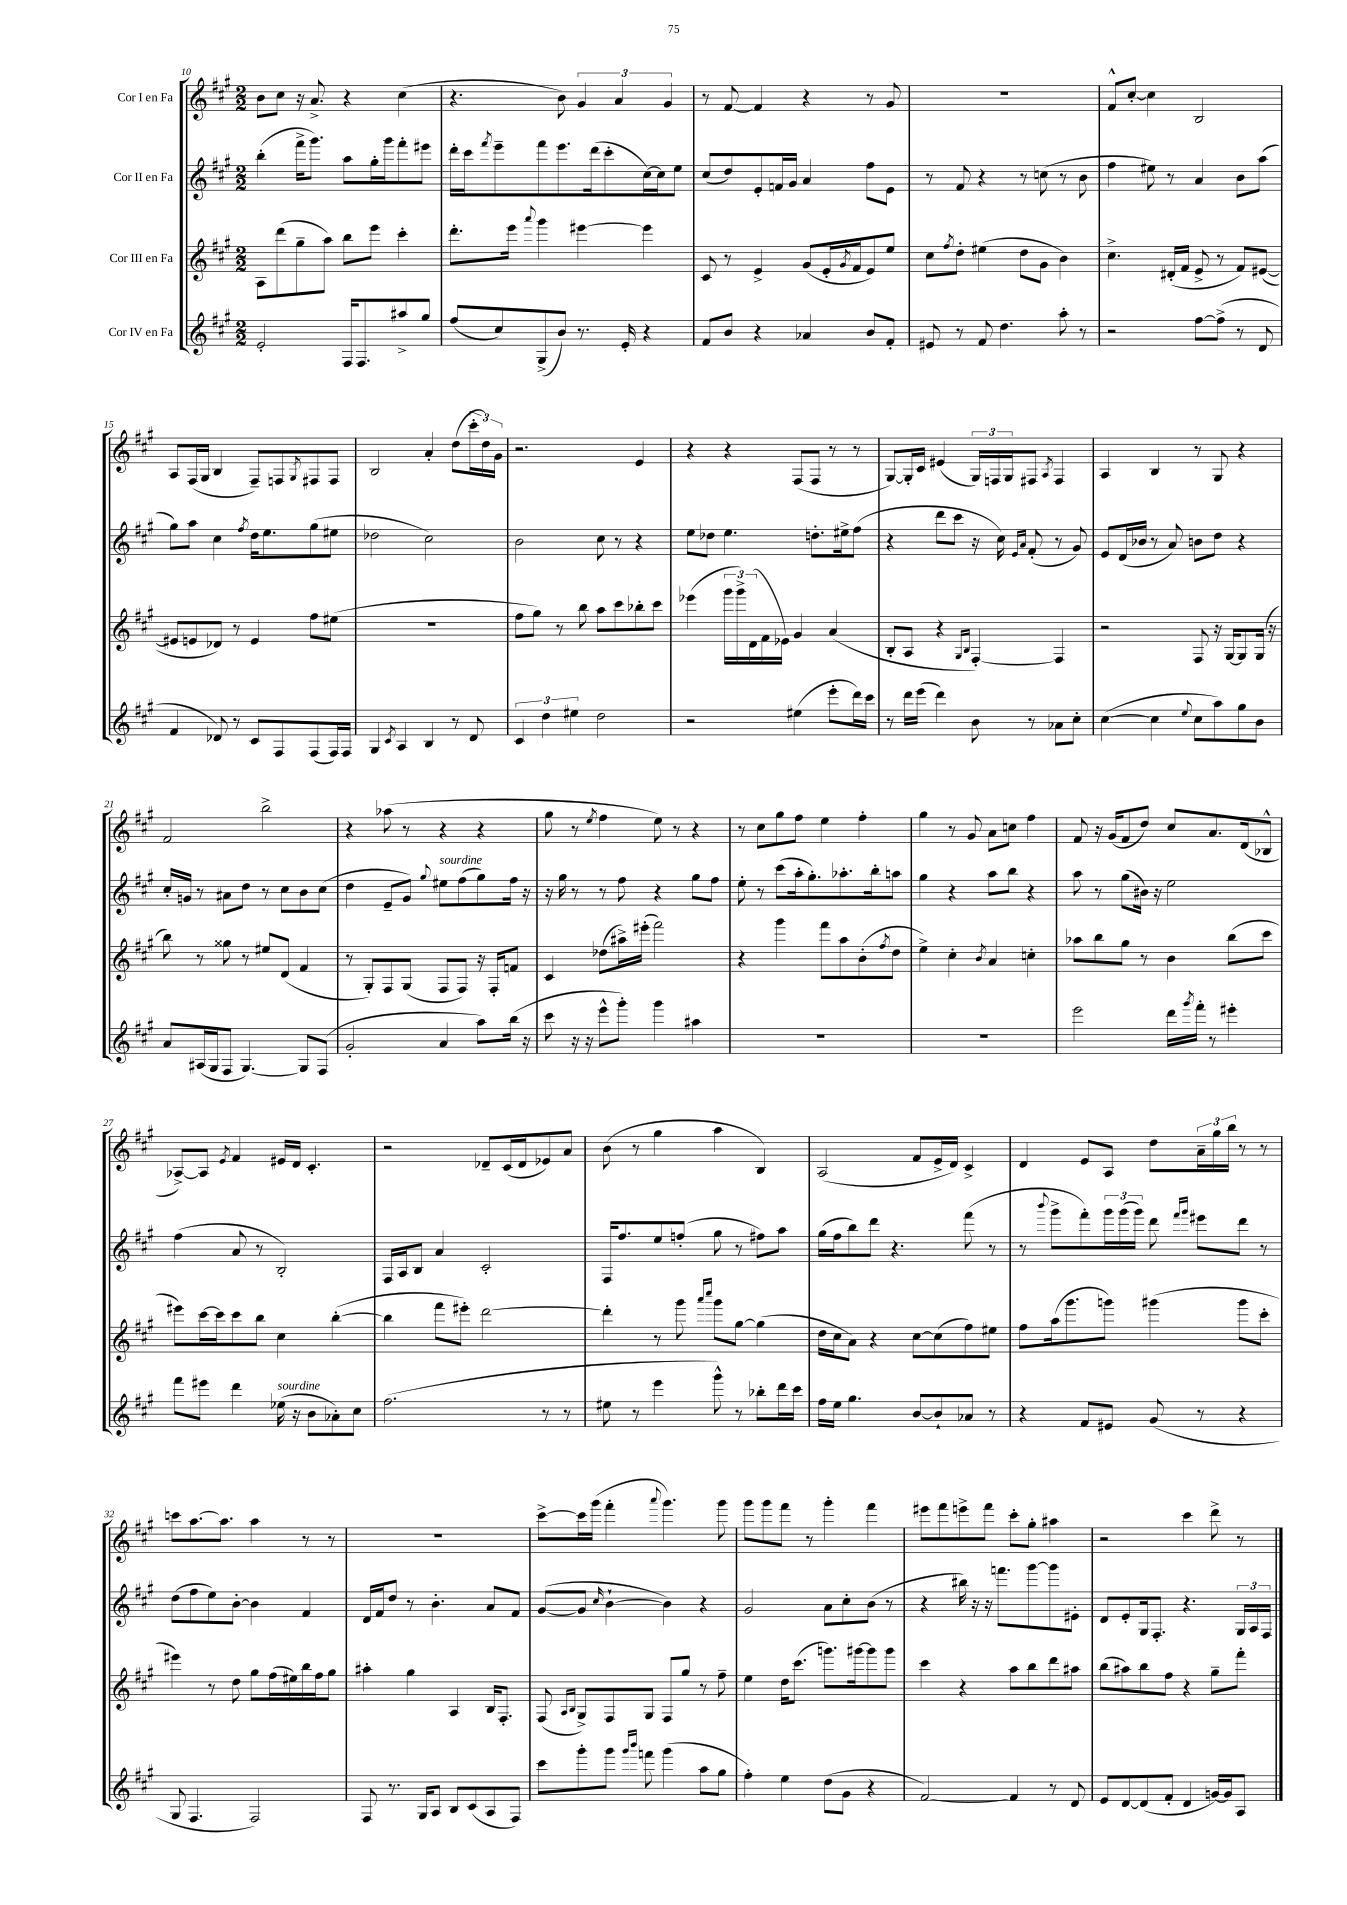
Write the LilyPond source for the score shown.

<<
\new StaffGroup <<
\new Staff = "s0" \with { instrumentName = "Cor I en Fa" } {
    \clef treble \key a \major \numericTimeSignature \time 2/2
    b'8 cis''8 r16 a'8.-> r4 cis''4( |
    r4. b'8) \tuplet 3/2 { gis'4 a'4 gis'4 } |
    r8 fis'8~ fis'4 r4 r8 gis'8 |
    R1 |
    fis'8-^ cis''8~-. cis''4 b2 |
    a8 fis16( gis16 b4 fis8--) f8 \acciaccatura { gis8 } fis8 fis8 |
    b2 a'4-. d''8( \tuplet 3/2 { cis'''16-. d''16) gis'16 } |
    r2. e'4 |
    r4 r4 fis8( fis8 r8 r8 |
    gis8~) gis16-. cis'16 eis'4( \tuplet 3/2 { gis16) f16 gis16 } fis8 \acciaccatura { a8 } fis4 |
    a4 b4 r8 gis8 r4 |
    fis'2 b''2-> |
    r4 aes''8( r8 r4 r4 |
    gis''8 r8 \acciaccatura { e''8 } fis''4 e''8) r8 r4 |
    r8 cis''8 gis''8 fis''8 e''4 fis''4-. |
    gis''4 r8 gis'8 a'8 c''8 fis''4 |
    fis'8 r16 gis'16( fis'8 d''8) cis''8 a'8. d'16( bes8-^ |
    aes8~->) aes8 \acciaccatura { e'8 } fis'4 eis'16 d'16 cis'4.-. |
    r2 des'8-- cis'16( des'16 ees'8) a'8 |
    b'8( r8 gis''4 a''4 b4) |
    a2( fis'8 e'16-> d'16) cis'4-> |
    d'4 e'8 a8 d''8 \tuplet 3/2 { a'16-- gis''16 b''16 } r8 r8 |
    c'''8 a''8.~ a''8. a''4 r8 r8 |
    R1 |
    cis'''8~-> cis'''16 gis'''16( fis'''4-. \appoggiatura { a'''8 } gis'''4.) gis'''8 |
    gis'''8 gis'''8 fis'''8 r8 gis'''4-. fis'''4 |
    eis'''8 fis'''8 e'''8-> fis'''8 cis'''8-. gis''8-. ais''4 |
    r2 cis'''4 d'''8-> r8 \bar "|." |
}
\new Staff = "s1" \with { instrumentName = "Cor II en Fa" } {
    \clef treble \key a \major \numericTimeSignature \time 2/2
    b''4-.( fis'''16-> gis'''8.) a''8 gis''16-. gis'''16 fis'''8-. eis'''8 |
    d'''16-. cis'''16 \acciaccatura { fis'''8 } e'''8-- fis'''8 e'''8. d'''16( cis'''8-. cis''16~) cis''16 e''8 |
    cis''8( d''8) e'8-. f'16 gis'16 a'4 fis''8 e'8 |
    r8 fis'8 r4 r8 c''8( r8 b'8 |
    fis''4 eis''8) r8 a'4 b'8 a''8( |
    gis''8) a''8 cis''4 \acciaccatura { fis''8 } d''16 e''8. gis''8( eis''8 |
    des''2 cis''2) |
    b'2 cis''8 r8 r4 |
    e''8 des''8 e''4. d''8.-. eis''16-> fis''8( |
    r4 d'''8 cis'''8 r16 cis''16) \grace { e'16 a'16 } fis'8-.( r8 gis'8) |
    e'8 d'16( bes'16 r8 a'8) b'8 d''8 r4 |
    cis''16-. g'16 r8 ais'8 d''8 r8 cis''8 b'8 cis''8( |
    d''4 e'8-- gis'8) \appoggiatura { gis''8 } eis''8^\markup { \italic "sourdine" } fis''8( gis''8) fis''16 r16 |
    r16 gis''16 r8 r8 fis''8 r4 gis''8 fis''8 |
    e''8-. r8 cis'''8( a''16-. gis''8.-.) aes''8.-. b''16-. a''8 |
    gis''4 r4 a''8 b''8 r4 |
    a''8 r8 gis''8( bis'16) r16 e''2 |
    fis''4( a'8 r8 b2-.) |
    fis16 a16 b8 a'4 cis'2-. |
    fis16 fis''8. e''8 f''8-.( gis''8 r8 fis''8) a''8 |
    gis''16( fis''16 b''8) d'''8 r4. fis'''8( r8 |
    r8 \appoggiatura { b'''8 } gis'''8-> fis'''8-.) \tuplet 3/2 { gis'''16 gis'''16( gis'''16) } d'''8 \grace { fis'''16 gis'''16 } eis'''8 d'''8 r8 |
    d''8( fis''8 e''8) b'8~-. b'4 fis'4 |
    d'16 fis'16 d''8 r8 b'4.-. a'8 fis'8 |
    gis'8~( gis'8 \grace { cis''16 } b'4~-! b'4) r4 |
    gis'2 a'8 cis''8-. b'8( r8 |
    r4 bis''16) r16 r16 f'''8. gis'''8~ gis'''8 eis'8-. |
    d'8 e'8-. gis16 fis8.-. r4. \tuplet 3/2 { gis16 a16 fis16 } \bar "|." |
}
\new Staff = "s2" \with { instrumentName = "Cor III en Fa" } {
    \clef treble \key a \major \numericTimeSignature \time 2/2
    a8 d'''8( gis''8-- a''8) b''8 e'''8 cis'''4-. |
    d'''8.-. e'''16 \appoggiatura { a'''8 } gis'''4 eis'''4~ eis'''4 |
    cis'8 r8 e'4-> gis'8( e'16-. \acciaccatura { gis'8 } fis'16 e'8) e''8 |
    cis''8 \acciaccatura { fis''8 } d''8-. eis''4( d''8 gis'8 b'4) |
    cis''4.-> dis'16-.( fis'16 e'8-> r8 fis'8) eis'8~( |
    eis'8 e'8 des'8) r8 e'4 fis''8 eis''8( |
    R1 |
    fis''8 gis''8) r8 b''8 a''8 cis'''8 bes''8-. cis'''8 |
    ees'''4( \tuplet 3/2 { gis'''16 gis'''16->) d'16( } fis'16 ees'16) gis'4 a'4( |
    b8-. a8 r4 \grace { gis16 b16 } fis4~-.) fis4 |
    r2 fis8 r16 gis16~ gis8 gis16( r16 |
    b''8) r8 gisis''8 r8 eis''8 d'8( fis'4 |
    r8 gis8-.) fis8 gis8( fis8 fis8) r16 fis16-. f'8 |
    cis'4 des''8( ais''16->) eis'''16-.( fis'''2) |
    r4 gis'''4 fis'''8 a''8 b'8-.( \acciaccatura { fis''8 } d''8 |
    e''4->) cis''4-. \acciaccatura { b'8 } a'4 c''4-. |
    aes''8 b''8 gis''8 r8 b'4 b''8( cis'''8 |
    eis'''8) cis'''16~ cis'''16 cis'''8 b''8 cis''4 b''4~-.( |
    b''4 fis'''8 eis'''8-.) d'''2~ |
    d'''4-. r8 gis'''8 \grace { a'''16 cis''''16 } gis'''8 gis''8~ gis''4( |
    d''16 cis''16 a'8) r4 cis''8~ cis''8( fis''8) eis''8 |
    fis''8 a''16( gis'''8. g'''8) gis'''4( gis'''8 cis'''8-. |
    eis'''4) r8 d''8 gis''8 fis''16( eis''16) b''16 fis''16 gis''8 |
    ais''4-. gis''4 a4 b16 fis8.-. |
    fis8( \grace { a16 b16 } gis8->) fis8 gis8 fis8 gis''8 r8 fis''8-- |
    e''4 d''16 cis'''8.( g'''8.) gis'''16~ gis'''8 gis'''8 |
    cis'''4 r4 a''8 b''8 d'''8 ais''8 |
    b''8( ais''8) b''8 fis''8 r4 gis''8-- fis'''8-. \bar "|." |
}
\new Staff = "s3" \with { instrumentName = "Cor IV en Fa" } {
    \clef treble \key a \major \numericTimeSignature \time 2/2
    e'2-. fis16 fis8. ais''8-> gis''8 |
    fis''8( cis''8) gis8->( b'8) r8. e'16-. r4 |
    fis'8 b'8 r4 aes'4 b'8 fis'8-. |
    eis'8 r8 fis'8 d''4. a''8-. r8 |
    r2 fis''8~ fis''8->( r8 d'8 |
    fis'4 des'8) r8 cis'8 fis8 fis8( fis16) fis16 |
    gis4 \acciaccatura { cis'8 } a4 b4 r8 d'8 |
    \tuplet 3/2 { cis'4 d''4 eis''4 } d''2 |
    r2 eis''4( e'''8-. d'''16) cis'''16 |
    r8 d'''16 e'''16( d'''4) b'8 r8 aes'8 cis''8-. |
    cis''4~( cis''4 \appoggiatura { e''8 } cis''8 a''8) gis''8 b'8 |
    a'8 ais16( gis16 fis8 gis4.~) gis8 fis8( |
    gis'2-. a'4 a''8) b''16( r16 |
    cis'''8 r16 r16 e'''8-^ gis'''8-.) gis'''4 ais''4 |
    R1 |
    R1 |
    e'''2 d'''16 \acciaccatura { gis'''8 } fis'''16-. r8 eis'''4-. |
    fis'''8 eis'''8 d'''4 ees''16^\markup { \italic "sourdine" }( r16 b'8 aes'8-.) cis''8 |
    fis''2.( r8 r8 |
    eis''8 r8 e'''4 gis'''8-^) r8 bes''8-. d'''16 cis'''16 |
    fis''16 e''16 gis''4. b'8~ b'8-! aes'8 r8 |
    r4 fis'8 eis'8 gis'8( r8 r4 |
    gis8 fis4. fis2) |
    fis8 r8. gis16 a8 b8 cis'8( a8 fis8) |
    cis'''8 gis'''8-. gis'''8 \grace { gis'''16 b'''16 } f'''8 gis'''4( a''8 gis''8 |
    fis''4-.) e''4 d''8( gis'8 r4 |
    fis'2~) fis'4 r8 d'8 |
    e'8 d'8~ d'8( fis'8-. d'4 g'16~) g'16 a8 \bar "|." |
}
>>
>>
\layout { \context { \Score currentBarNumber = #10 } }
